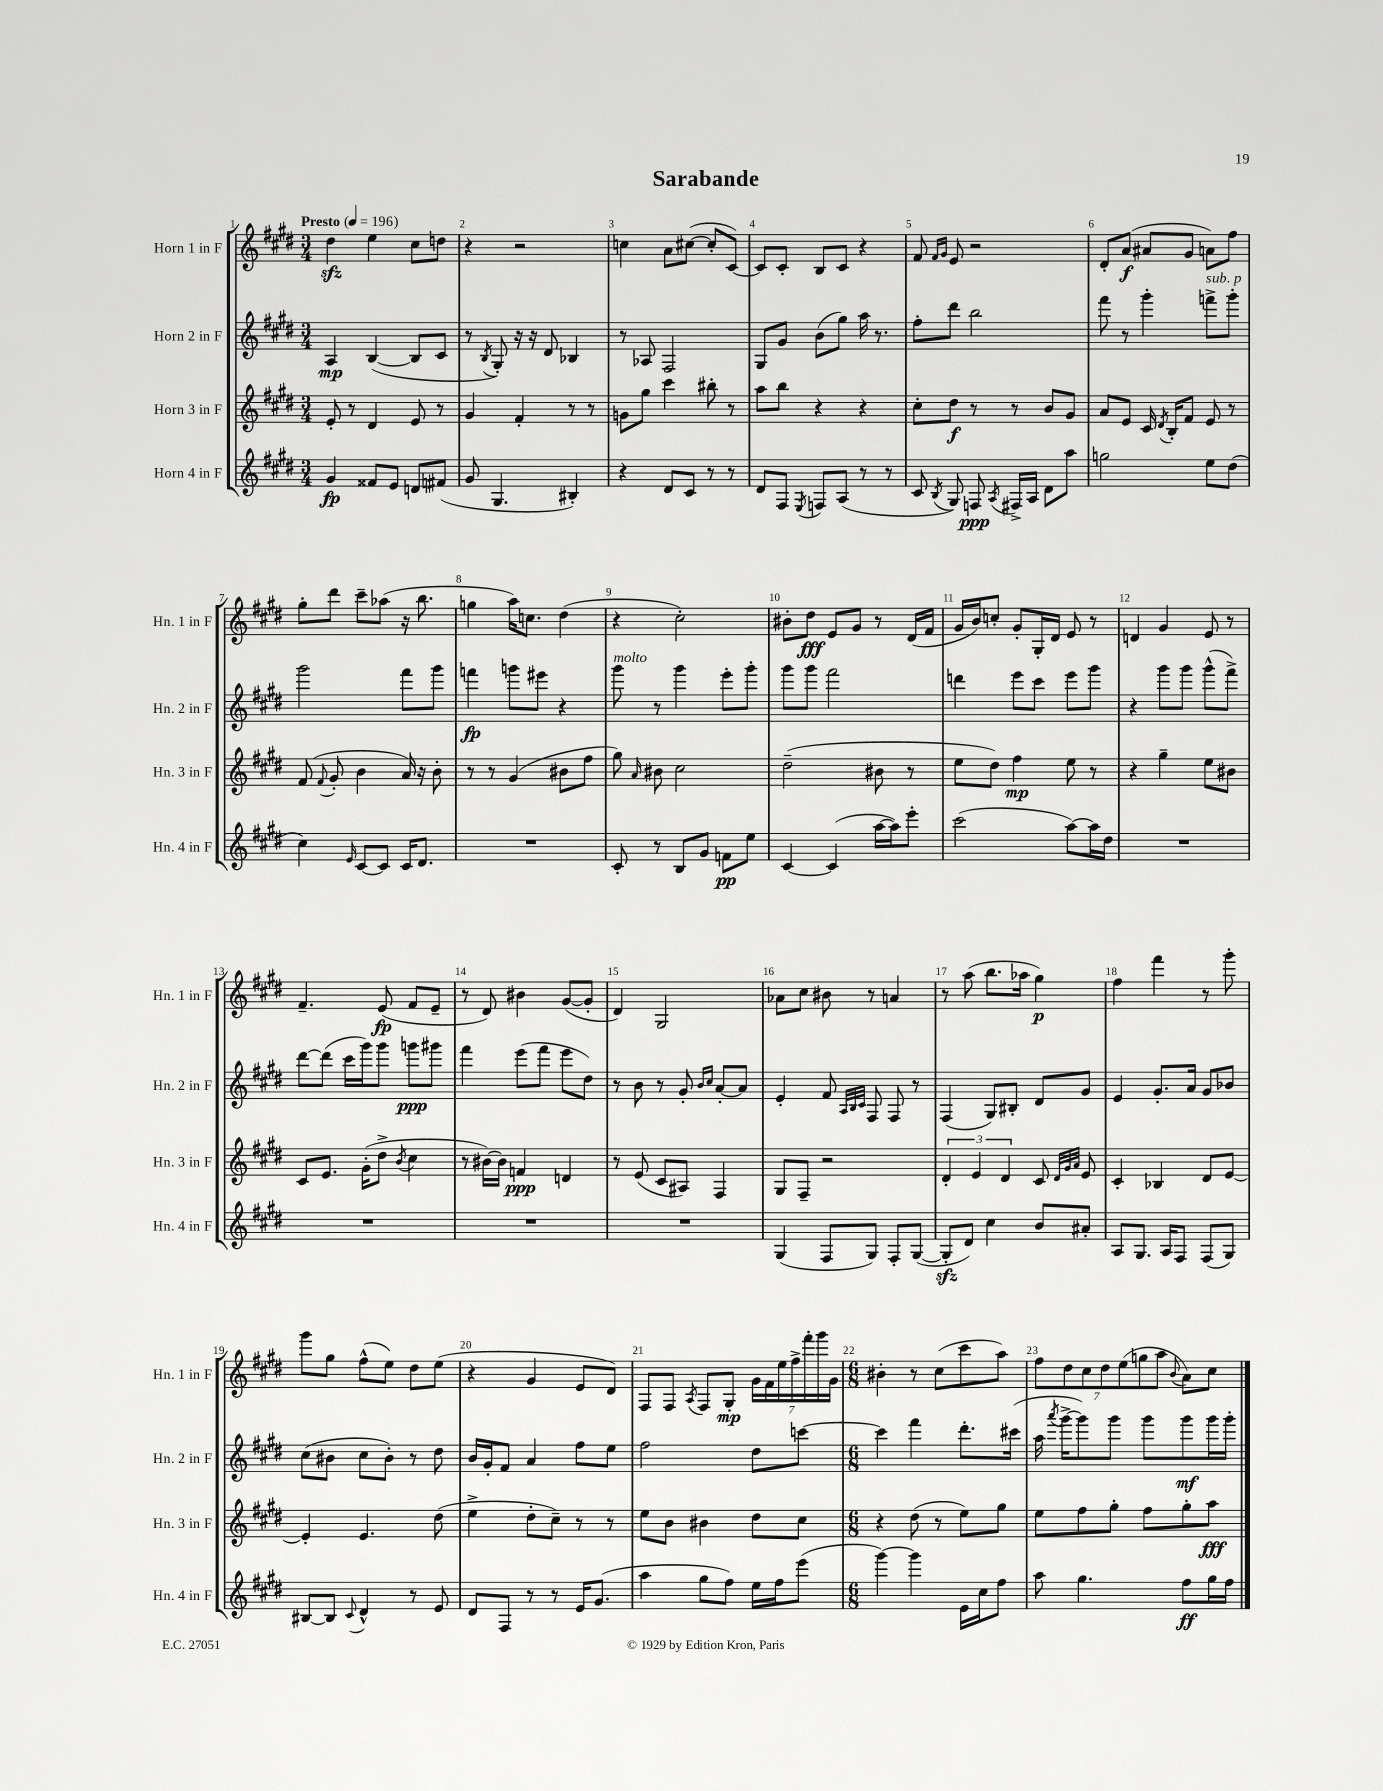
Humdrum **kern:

**kern	**kern	**kern	**kern
*staff4	*staff3	*staff2	*staff1
*clefG2	*clefG2	*clefG2	*clefG2
*k[f#c#g#d#]	*k[f#c#g#d#]	*k[f#c#g#d#]	*k[f#c#g#d#]
*M3/4	*M3/4	*M3/4	*M3/4
*MM196	*MM196	*MM196	*MM196
4g#/	8e'/	4A/	4dd#\
.	8r	.	.
8f##/L	4d#/	([4B/	4ee\
8e/J	.	.	.
8d/L	8e/	8B/]L	8cc#\L
(8f#/J	8r	8c#/J	8dd\J
=	=	=	=
8g#/	4g#/	8r	4r
.	.	8qB/	.
4.G#/	.	8G#'/)	.
.	4f#'/	16r	2r
.	.	16r	.
.	.	8d#/	.
4B#'/)	8r	4B-/	.
.	8r	.	.
=	=	=	=
4r	8g\L	8r	4cc\
.	8gg#\J	8A-/	.
8d#/L	4ccc#\	2F#/	8a\L
8c#/J	.	.	([8cc#\J
8r	8bb#'\	.	8cc#'/]L
8r	8r	.	[8c#/J)
=	=	=	=
8d#/L	8aa\L	8G#/L	8c#/]L
8F#/J	8bb\J	8g#/J	8c#'/J
8qE/	.	.	.
8F/L	4r	(8b\L	8B/L
(8A/J	.	8gg#\J)	8c#/J
8r	4r	16aa\	4r
.	.	8.r	.
8r	.	.	.
=	=	=	=
8c#/	8cc#'\L	8ff#'\L	8f#/
.	.	.	16qqf#/LL
8qB/	.	.	16qqg#/JJ
8G#/)	8dd#\J	8ddd#\J	8e/
8F/	8r	2bb\	2r
8qA/	.	.	.
16F#^/LL	8r	.	.
16A/JJ	.	.	.
8d#\L	8b/L	.	.
8aa\J	8g#/J	.	.
=	=	=	=
2gg\	8a/L	8fff#\	8d#'/L
.	8e/J	8r	(8a/J
.	16c#/	4ggg#'\	8a#/L
.	8qd#/	.	.
.	16B'/LK	.	.
.	8f#/J	.	8g#/J
8ee\L	8e/	8fff^\L	8a\L)
(8dd#\J	8r	8ggg#'\J	8ff#\J
=	=	=	=
4cc#\)	(8f#/	2ggg#\	8gg#'\L
.	8qqf#/	.	.
.	8g#'/	.	8ddd#\J
16qqe/	.	.	.
[8c#/L	4b\	.	8ccc#~\L
8c#/]J	.	.	(8aa-\J
16c#/LK	16a/)	8fff#\L	16r
8.d#/J	16r	.	8.bb\
.	8b'\	8ggg#\J	.
=	=	=	=
2.r	8r	4fff\	4gg\
.	8r	.	.
.	(4g#/	8ggg\L	16aa\LK)
.	.	.	8.cc\J
.	.	8eee#\J	.
.	8b#\L	4r	(4dd#\
.	8ff#\J	.	.
=	=	=	=
8c#'/	8gg#\)	8ggg#\	4r
.	16qqa/	.	.
8r	8b#\	8r	.
8B/L	2cc#\	4ggg#\	2cc#'\)
8g#/J	.	.	.
8f\L	.	8eee'\L	.
8ee\J	.	8ggg#'\J	.
=	=	=	=
[4c#/	(2dd#~\	8ggg#\L	8b#'\L
.	.	8ggg#\J	8dd#\J
(4c#/]	.	2fff#\	8e/L
.	.	.	8g#/J
[16aa\LL	8b#\	.	8r
16aa\]J)	.	.	.
8eee'\J	8r	.	(16d#/LL
.	.	.	16f#/JJ
=	=	=	=
(2ccc#\	8ee\L	4ddd\	16g#/LL
.	.	.	16b/J)
.	8dd#\J)	.	8cc'/J
.	4ff#\	8eee\L	8g#'/L
.	.	8ccc#\J	16G#'/L
.	.	.	16d#/JJ
[8aa\L)	8ee\	8eee\L	8e/
16aa\]L	8r	8ggg#\J	8r
16dd#\JJ	.	.	.
=	=	=	=
2.r	4r	4r	4d/
.	4gg#~\	8ggg#\L	4g#/
.	.	8ggg#\J	.
.	8ee\L	(8ggg#^^\L	8e/
.	8b#\J	8fff#^\J)	8r
=	=	=	=
2.r	8c#/L	[8ddd#\L	4.f#~/
.	8.e/J	(8ddd#\]J	.
.	.	16ccc#\LL	.
.	(16g#'\LK	16ggg#\J)	.
.	8dd#^\J	8ggg#\J	(8e/
.	8qb/	.	.
.	4cc#\	8ggg\L	8f#/L
.	.	8ggg#\J	8e~/J
=	=	=	=
2.r	8r	4fff#\	8r
.	[16b#\LL)	.	8d#/)
.	16b#\]JJ	.	.
.	4f/	(8eee\L	4b#\
.	.	8fff#\J	.
.	4d/	8eee\L	([8g#/L
.	.	8dd#\J)	8g#'/]J
=	=	=	=
2.r	8r	8r	4d#/)
.	(8e/	8b\	.
.	8c#/L	8r	2G#/
.	8A#/J)	8g#'/	.
.	.	16qqb/LL	.
.	.	16qqcc#/JJ	.
.	4F#/	[8a'/L	.
.	.	8a/]J	.
=	=	=	=
(4G#/	8G#/L	4e'/	8a-\L
.	8F#~/J	.	8cc#\J
8F#/L	2r	8f#/	8b#\
.	.	32qqA/LLL	.
.	.	32qqB/	.
.	.	32qqc#/JJJ	.
8G#/J)	.	8F#/	8r
8F#'/L	.	8F#/	4a/
([8G#/J	.	8r	.
=	=	=	=
8G#'/]L	6d#'/	(4F#/	8r
8d#/J)	.	.	(8aa\
.	6e/	.	.
4cc#\	.	8G#/L)	8.bb\L
.	6d#/	.	.
.	.	8B#'/J	.
.	.	.	16aa-\Jk
8b/L	8c#/	8d#/L	4gg#\)
.	32qqd#/LLL	.	.
.	32qqg#/	.	.
.	32qqa/JJJ	.	.
8a#'/J	8e/	8g#/J	.
=	=	=	=
8A/L	4c#'/	4e/	4ff#\
8.G#/J	.	.	.
.	4B-/	8.g#'/L	4fff#\
16A/LK	.	.	.
8F#/J	.	.	.
.	.	16a/Jk	.
(8F#/L	8d#/L	8g#/L	8r
8G#/J)	[8e/J	8b-/J	8ggg#'\
=	=	=	=
[8B#/L	4e'/]	(8cc#\L	8ggg#\L
8B#/]J	.	8b#\J	8gg#\J
8qqc#/	.	.	.
4d#^^/	4.e/	8cc#\L	(8ff#^^\L
.	.	8b#'\J)	8ee\J)
8r	.	8r	8dd#\L
8e/	(8dd#\	8dd#\	(8ee\J
=	=	=	=
8d#/L	4ee^\	16b/LL	4r
.	.	16g#'/J	.
8F#/J	.	8f#/J	.
8r	8dd#'\L	4a/	4g#/
8r	8cc#~\J)	.	.
16e/LK	8r	8ff#\L	8e/L
(8.g#/J	.	.	.
.	8r	8ee\J	8d#/J)
=	=	=	=
4aa\	8ee\L	2ff#\	8F#/L
.	8b\J	.	8F#/J
.	.	.	8qA/
8gg#\L	4b#\	.	8F#/L
8ff#\J)	.	.	8G#'/J
16ee\LL	8dd#\L	8dd#\L	28g#\LL
.	.	.	28f#\
16ff#\J	.	.	.
.	.	.	28ee\
.	.	.	28ff#^\
(8eee\J	8cc#\J	[8ccc\J	.
.	.	.	28fff#'\
.	.	.	28ggg#\
.	.	.	28g#\JJ
=	=	=	=
*M6/8	*M6/8	*M6/8	*M6/8
[4ggg#\)	4r	4ccc\]	4b#'\
4ggg#\]	(8dd#\	4fff#\	8r
.	8r	.	(8cc#\L
16e\LL	8ee\L)	8.ddd#'\L	8ccc#\
16cc#\J	.	.	.
8ff#\J	8gg#\J	.	8aa\J)
.	.	(16ccc#\Jk	.
=	=	=	=
8aa\	8ee\L	16aa\	14ff#\L
.	.	8qaaa/	.
.	.	[16ggg#^\LK	.
.	.	.	14dd#\
4.gg#\	8ff#\	8ggg#\])	.
.	.	.	14cc#\
.	.	.	14dd#\
.	8gg#'\J	8ggg#\J	.
.	.	.	(14ee\
.	.	.	14gg\
.	8ff#\L	8ggg#\L	.
.	.	.	14aa\J
.	.	.	8qqb/
8ff#\L	8gg#'\	8ggg#\	8a\L)
16gg#\L	8aa\J	16ggg#\L	8cc#\J
16ff#\JJ	.	16ggg#'\JJ	.
==	==	==	==
*-	*-	*-	*-
